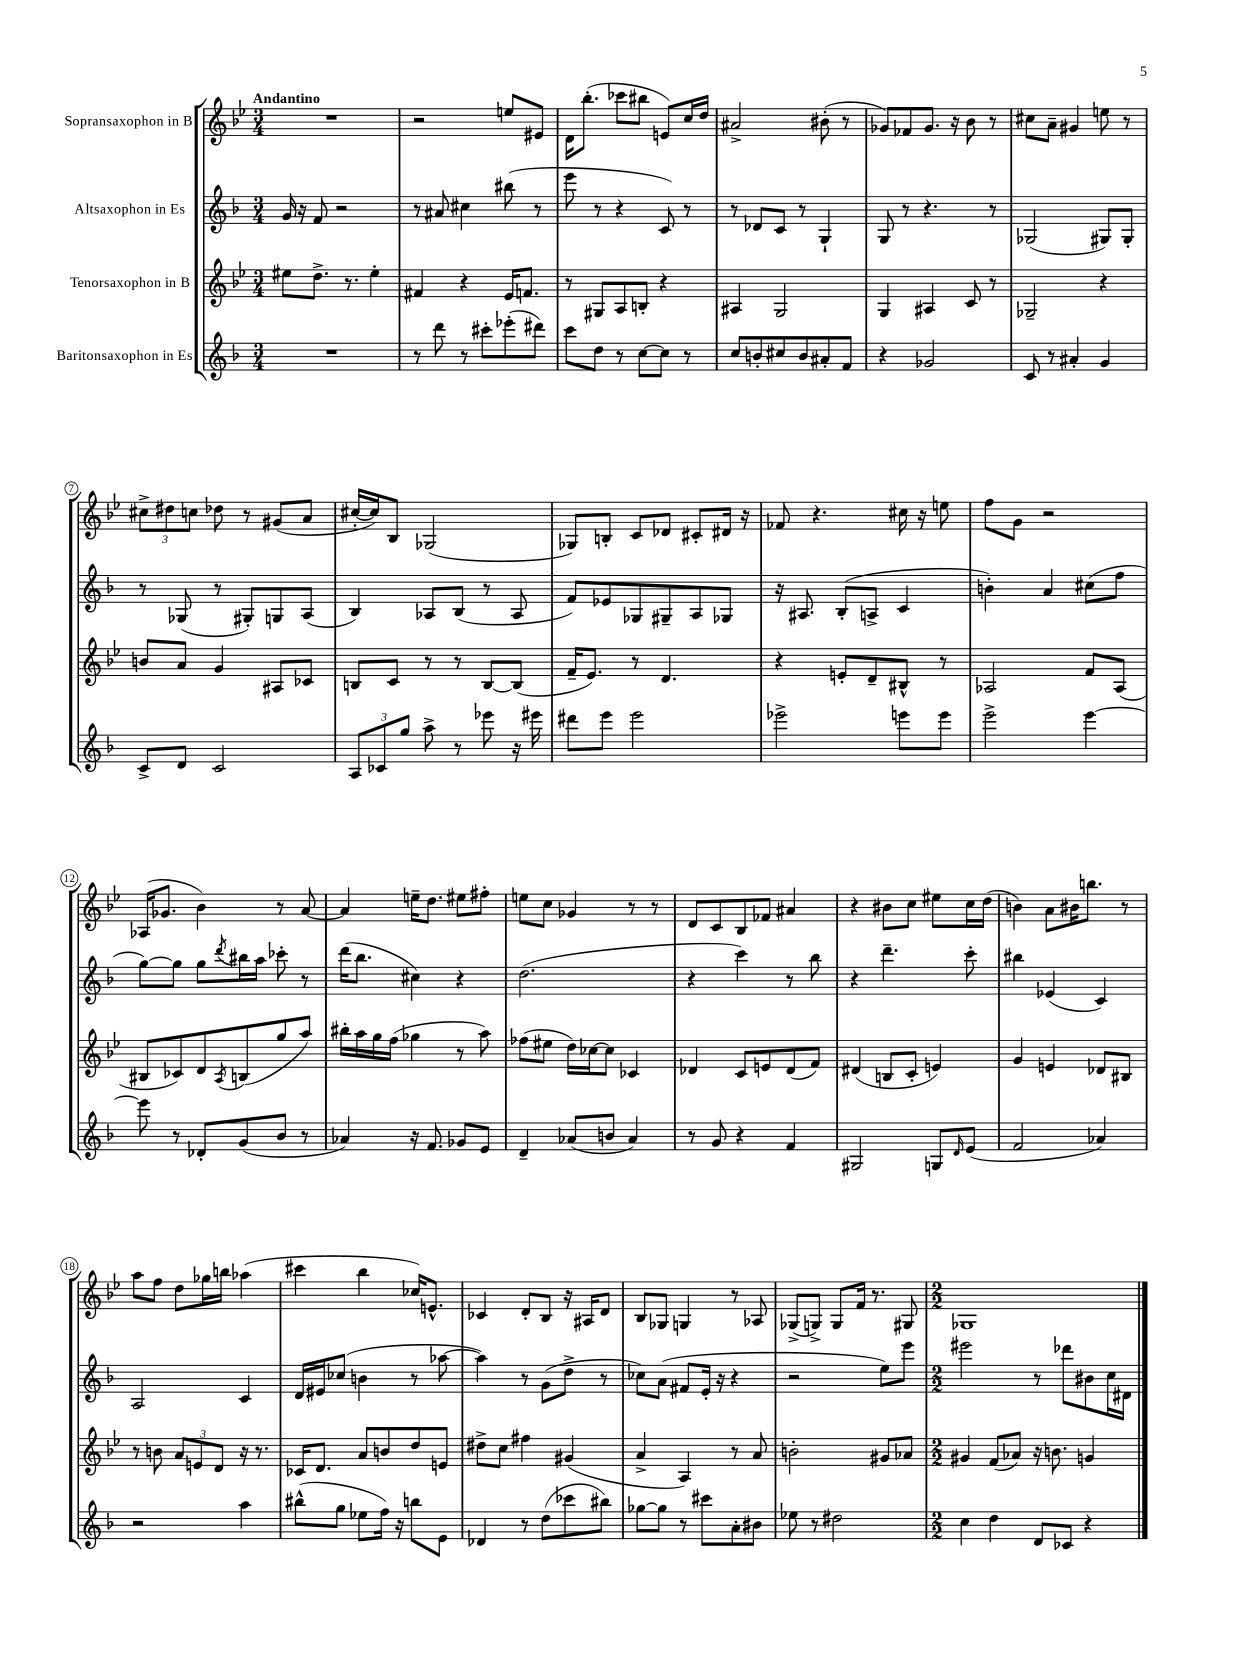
<<
\new StaffGroup <<
\new Staff = "s0" \with { instrumentName = "Sopransaxophon in B" } {
    \clef treble \key bes \major \numericTimeSignature \time 3/4 \tempo "Andantino"
    R2. |
    r2 e''8 eis'8 |
    d'16 bes''8.-.( ces'''8 bis''8 e'8) c''16 d''16 |
    ais'2-> bis'8-.( r8 |
    ges'8) fes'8 ges'8. r16 bes'8 r8 |
    cis''8 a'8-- gis'4 e''8 r8 |
    \tuplet 3/2 { cis''8-> dis''8 c''8 } des''8 r8 gis'8( a'8 |
    cis''16~-. cis''16) bes8 ges2( |
    ges8) b8-. c'8 des'8 cis'8-. dis'16 r16 |
    fes'8 r4. cis''16 r16 e''8 |
    f''8 g'8 r2 |
    aes16( ges'8. bes'4) r8 a'8~ |
    a'4 e''16-- d''8. eis''8 fis''8-. |
    e''8 c''8 ges'4 r8 r8 |
    d'8 c'8 bes8 fes'8 ais'4 |
    r4 bis'8 c''8 eis''8 c''16 d''16( |
    b'4) a'8 bis'16 b''8. r8 |
    a''8 f''8 d''8 ges''16 b''16 aes''4( |
    cis'''4 bes''4 ces''16) e'8.-^ |
    ces'4 d'8-. bes8 r16 ais16 d'8 |
    bes8 ges8 g4 r8 aes8 |
    ges8->( g8->) g8 f'16 r8. gis8 |
    \numericTimeSignature \time 2/2 ges1 \bar "|." |
}
\new Staff = "s1" \with { instrumentName = "Altsaxophon in Es" } {
    \clef treble \key f \major \numericTimeSignature \time 3/4
    g'16 r16 f'8 r2 |
    r8 ais'8 cis''4 bis''8( r8 |
    e'''8 r8 r4 c'8) r8 |
    r8 des'8 c'8 r8 g4-! |
    g8 r8 r4. r8 |
    ges2( gis8) gis8-. |
    r8 ges8( r8 gis8-.) g8 a8( |
    bes4) aes8 bes8( r8 aes8 |
    f'8) ees'8 ges8 gis8-- a8 ges8 |
    r16 ais8. bes8-.( a8-> c'4 |
    b'4-.) a'4 cis''8( f''8 |
    g''8~) g''8 g''8 \acciaccatura { d'''8 } bis''16 a''16 ces'''8-. r8 |
    d'''16( bes''8. cis''4) r4 |
    d''2.( |
    r4 c'''4) r8 bes''8 |
    r4 d'''4.-- c'''8-. |
    bis''4 ees'4( c'4) |
    a2 c'4 |
    d'16 eis'16 ces''8( b'4 r8 aes''8~ |
    aes''4) r8 g'8( d''8-> r8 |
    ces''8) a'8( fis'8 e'16-. r16 r4 |
    r2 e''8) e'''8 |
    \numericTimeSignature \time 2/2 eis'''2 r8 des'''8 bis'8 c''16 dis'16 \bar "|." |
}
\new Staff = "s2" \with { instrumentName = "Tenorsaxophon in B" } {
    \clef treble \key bes \major \numericTimeSignature \time 3/4
    eis''8 d''8.-> r8. eis''4-. |
    fis'4 r4 ees'16 f'8. |
    r8 gis8 a8 b8-. r4 |
    ais4 g2 |
    g4 ais4 c'8 r8 |
    ges2-- r4 |
    b'8 a'8 g'4 ais8 ces'8 |
    b8 c'8 r8 r8 b8~ b8( |
    f'16-- ees'8.) r8 d'4. |
    r4 e'8-. d'8-- bis8-^ r8 |
    aes2 f'8 aes8( |
    bis8 ces'8) d'8 \acciaccatura { a8 } b8( g''8 a''8) |
    bis''16-. a''16 g''16 f''16( ges''4 r8 a''8) |
    fes''8( eis''8 d''16) ces''16~ ces''8 ces'4 |
    des'4 c'8 e'8 des'8( f'8) |
    dis'4( b8 c'8-. e'4) |
    g'4 e'4 des'8 bis8 |
    r8 b'8 \tuplet 3/2 { a'8 e'8 d'8 } r16 r8. |
    ces'16 d'8. a'8 b'8 d''8 e'8 |
    dis''8-> c''8 fis''4 gis'4( |
    a'4-> a4) r8 a'8 |
    b'2-. gis'8 aes'8 |
    \numericTimeSignature \time 2/2 gis'4 f'8( aes'8) r16 b'8. g'4 \bar "|." |
}
\new Staff = "s3" \with { instrumentName = "Baritonsaxophon in Es" } {
    \clef treble \key f \major \numericTimeSignature \time 3/4
    R2. |
    r8 d'''8 r8 cis'''8-. ees'''8-.( dis'''8) |
    c'''8 d''8 r8 c''8~ c''8 r8 |
    c''8 b'8-. cis''8 b'8 ais'8-. f'8 |
    r4 ges'2 |
    c'8 r8 ais'4-. g'4 |
    c'8-> d'8 c'2 |
    \tuplet 3/2 { a8 ces'8 g''8 } a''8-> r8 ees'''8 r16 eis'''16 |
    dis'''8 e'''8 e'''2 |
    ees'''2-> e'''8 e'''8 |
    e'''2-> e'''4~ |
    e'''8 r8 des'8-. g'8( bes'8 r8 |
    aes'4) r16 f'8. ges'8 e'8 |
    d'4-- aes'8( b'8 aes'4) |
    r8 g'8 r4 f'4 |
    gis2 g8 \grace { d'16 } e'8( |
    f'2 aes'4) |
    r2 a''4 |
    bis''8-^( g''8 ees''8 f''16) r16 b''8 e'8 |
    des'4 r8 d''8( ces'''8 bis''8) |
    ges''8~ ges''8 r8 cis'''8 a'8-. bis'8 |
    ees''8 r8 dis''2 |
    \numericTimeSignature \time 2/2 c''4 d''4 d'8 ces'8 r4 \bar "|." |
}
>>
>>
\layout { \context { \Score \override BarNumber.stencil = #(make-stencil-circler 0.1 0.3 ly:text-interface::print) } }
